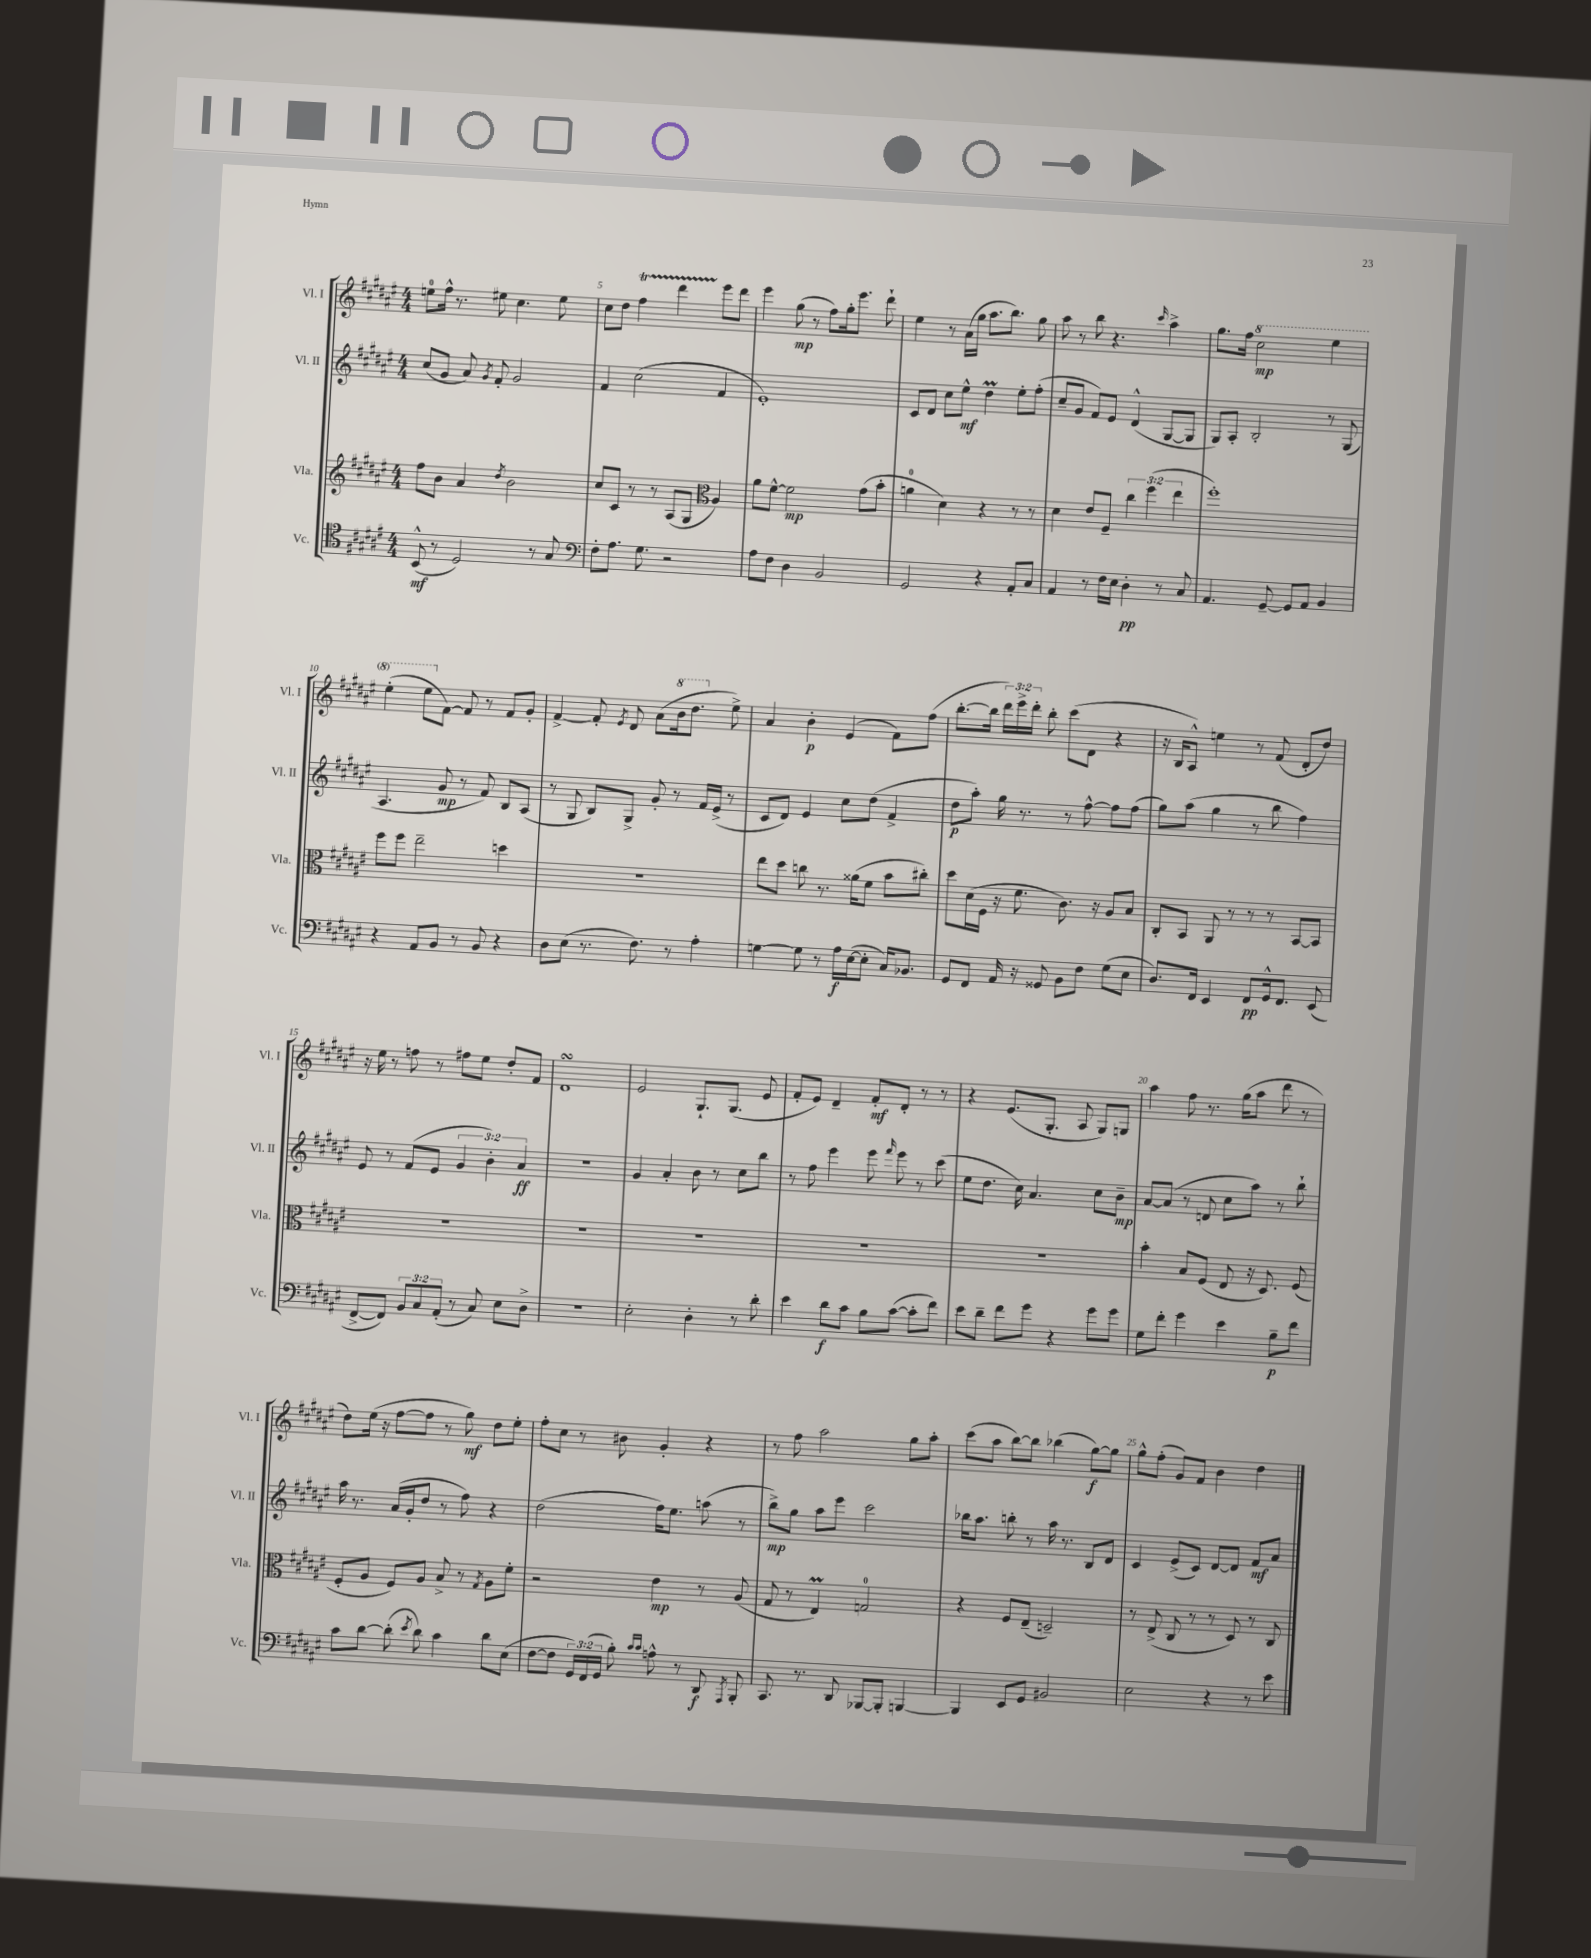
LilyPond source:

<<
\new StaffGroup <<
\new Staff = "s0" \with { instrumentName = "Vl. I" shortInstrumentName = "Vl. I" } {
    \clef treble \key fis \major \numericTimeSignature \time 4/4 \override Staff.TupletNumber.text = #tuplet-number::calc-fraction-text
    \autoBeamOff e''8[-0 fis''16]-^ r8. eis''8 cis''4. eis''8 |
    cis''8[ dis''8] fis''4\startTrillSpan dis'''4 eis'''8[\stopTrillSpan dis'''8] |
    eis'''4 gis''8\mp( r8 fis''8[) gis''16-. eis'''8.] dis'''8-! |
    eis''4 r8 ais'16[( gis''16] ais''8.[ b''8.]) gis''8 |
    ais''8 r8 b''8 r4. \grace { cis'''16 } ais''4-> |
    gis''8.[ fis''16] \ottava #1 cis'''2\mp eis'''4 |
    eis'''4-.( eis'''8[ \ottava #0 fis'8]~) fis'8 r8 fis'8[ gis'8]-. |
    fis'4~-> fis'8-. \acciaccatura { eis'8 } dis'8 ais'8[( \ottava #1 b''16 dis'''8.] \ottava #0 eis''8->) |
    ais'4 b'4-.\p eis'4( fis'8[) fis''8]( |
    b''8.[~-. b''16] \tuplet 3/2 { dis'''16[) eis'''16-> dis'''16]-. } b''8-. cis'''8[( dis'8] r4 |
    r16 b16[ ais8]-^) e''4 r8 fis'8( dis'8[-. dis''8]) |
    r16 eis''16 r8 f''8 r8 fis''8[ eis''8] dis''8[-. fis'8] |
    dis'1\turn |
    eis'2 gis8.[-! gis8.]( eis'8 |
    fis'8[-. eis'8]) dis'4-- fis'8[-.\mf dis'8]-. r8 r8 |
    r4 eis'8.[( gis8.]-. ais8 gis8[) g8] |
    ais''4 fis''8 r8. gis''16[( ais''8] dis'''8 r8 |
    dis''8[) eis''16]( r16 fis''8[~ fis''8] r8 gis''8\mf) dis''8[ eis''8]-. |
    fis''8[-. cis''8] r8 bis'8 gis'4-. r4 |
    r8 fis''8 ais''2 gis''8[ ais''8]-. |
    cis'''8[( ais''8] b''8[~) b''8] bes''4( gis''8[~\f) gis''8] |
    gis''8[-^ fis''8]-.( gis'8[) fis'8] b'4 dis''4 \bar "|." |
}
\new Staff = "s1" \with { instrumentName = "Vl. II" shortInstrumentName = "Vl. II" } {
    \clef treble \key fis \major \numericTimeSignature \time 4/4 \override Staff.TupletNumber.text = #tuplet-number::calc-fraction-text
    \autoBeamOff cis''8[( gis'8] ais'8) \acciaccatura { gis'8 } fis'8-. gis'2 |
    fis'4 cis''2( fis'4 |
    eis'1-.) |
    cis'8[ dis'8] cis''8[ eis''8]-^\mf dis''4\prall eis''8[-. fis''8]-.( |
    cis''8[-- gis'8] fis'8[) eis'8] dis'4-^( gis8[~ gis8] |
    gis8[) ais8]-. b2-. r8 gis8( |
    ais4. gis'8\mp r8 fis'8) b8[ ais8]( |
    r8 gis8 b8[) gis8]-> gis'8-. r8 fis'16[ eis'16]->( r8 |
    cis'8[ dis'8]) eis'4 cis''8[ dis''8]( fis'4-> |
    dis''8[\p ais''8]-.) gis''16 r8. r8 fis''8~-^ fis''8[ fis''8]( |
    gis''8[) ais''8]( gis''4 r8 b''8 fis''4) |
    eis'8 r8 fis'8[( eis'8] \tuplet 3/2 { gis'4 b'4-.) ais'4\ff } |
    R1 |
    gis'4 ais'4-. b'8 r8 cis''8[ b''8] |
    r8 fis''8 eis'''4 eis'''8 \grace { fis'''16 } eis'''8 r8 cis'''8( |
    eis''8[ dis''8.] cis''16) ais'4. cis''8[ b'8]--\mp |
    ais'8[~ ais'8]( r8 d'8 cis''8[ ais''8]) r8 b''8-! |
    ais''16 r8. ais'16[( gis'16-. dis''8] r8 fis''8) r4 |
    dis''2( fis''16[) eis''8.] a''8( r8 |
    b''8[->\mp) gis''8] ais''8[ eis'''8] cis'''2 |
    bes''16[ ais''8.] b''8-. r8 ais''16 r8. b8[ dis'8] |
    cis'4 eis'8[->( cis'8]) dis'8[~ dis'8] fis'8[\mf ais'8] \bar "|." |
}
\new Staff = "s2" \with { instrumentName = "Vla." shortInstrumentName = "Vla." } {
    \clef treble \key fis \major \numericTimeSignature \time 4/4 \override Staff.TupletNumber.text = #tuplet-number::calc-fraction-text
    \autoBeamOff fis''8[ b'8] ais'4 \acciaccatura { dis''8 } b'2 |
    cis''8[ cis'8] r8 r8 ais8[( gis8] \clef alto ais4) |
    ais'8[ fis'8]~-^ fis'2\mp gis'8[( b'8]-. |
    a'4-0 dis'4) r4 r8 r8 |
    dis'4 eis'8[ fis8]-- \tuplet 3/2 { cis''4 fis''4( eis''4 } |
    fis''1-.) |
    fis''8[ fis''8] eis''2-- d''4 |
    R1 |
    eis''8[ dis''8] c''8 r8. aisis'16[( fis'8] b'8[ cis''8]-.) |
    dis''8[ dis'16( fis16] r16 fis'8. cis'8.) r16 ais8[ b8] |
    cis8[-. b,8] ais,8 r8 r8 r8 b,8[~ b,8] |
    R1 |
    R1 |
    R1 |
    R1 |
    R1 |
    b'4-. b8[ fis8]( eis8 r16 dis8.) fis8( |
    fis8[-. ais8] fis8[) ais8] b8-> r8 \acciaccatura { gis8 } ais8[ fis'8]-. |
    r2 eis'4\mp r8 ais8( |
    gis8 r8 eis4\prall) g2-0 |
    r4 fis8[ eis8]--( d2--) |
    r8 eis8->( cis8 r8 r8 dis8) r8 cis8 \bar "|." |
}
\new Staff = "s3" \with { instrumentName = "Vc." shortInstrumentName = "Vc." } {
    \clef tenor \key fis \major \numericTimeSignature \time 4/4 \override Staff.TupletNumber.text = #tuplet-number::calc-fraction-text
    \autoBeamOff b,8-^\mf( r8 dis2) r8 gis8 |
    \clef bass fis8[-. ais8.] gis8. r2 |
    ais8[ fis8] dis4 b,2 |
    gis,2 r4 ais,8[-. cis8] |
    ais,4 r8 fis16[ eis16] dis4-.\pp r8 cis8 |
    ais,4. gis,8~-- gis,8[ ais,8] b,4 |
    r4 ais,8[ b,8] r8 b,8 r4 |
    dis8[ eis8]( r8. fis8.) r8 ais4-. |
    g4~ g8 r8 ais16[\f eis16~( eis8]-. cis16[) bes,8.] |
    gis,8[ fis,8] ais,16 r16 gisis,8 b,8[ fis8] gis8[( eis8] |
    dis8.[) fis,16] eis,4 fis,8[\pp gis,16-^ fis,8.] eis,8( |
    fis,8[~-> fis,8]) \tuplet 3/2 { b,8[ cis8 ais,8]-.( } r8 cis8) eis8[ dis8]-> |
    R1 |
    eis2-. dis4-. r8 dis'8-. |
    eis'4 dis'8[\f cis'8] b8[ cis'8]~( cis'8[-. fis'8]) |
    eis'8[ dis'8]-- fis'8[ gis'8] r4 gis'8[ gis'8] |
    gis8[ fis'8]-. gis'4 eis'4 b8[--\p fis'8] |
    cis'8[ dis'8]~ dis'8-.( \acciaccatura { eis'8 } dis'8) cis'4 dis'8[ eis8]( |
    fis8[~ fis8] \tuplet 3/2 { gis,16[) fis,16( gis,16] } b8-.) \grace { cis'16[ cis'16] } a8-^ r8 dis,8\f \acciaccatura { ais,,8 } b,,8-. |
    cis,8. r8. dis,8 bes,,8[~ bes,,8]-. b,,4~ |
    b,,4 eis,8[ gis,8] bis,2 |
    eis2 r4 r8 eis'8 \bar "|." |
}
>>
>>
\layout { \context { \Score currentBarNumber = #4 \override BarNumber.break-visibility = ##(#f #t #t) barNumberVisibility = #(every-nth-bar-number-visible 5) } }
